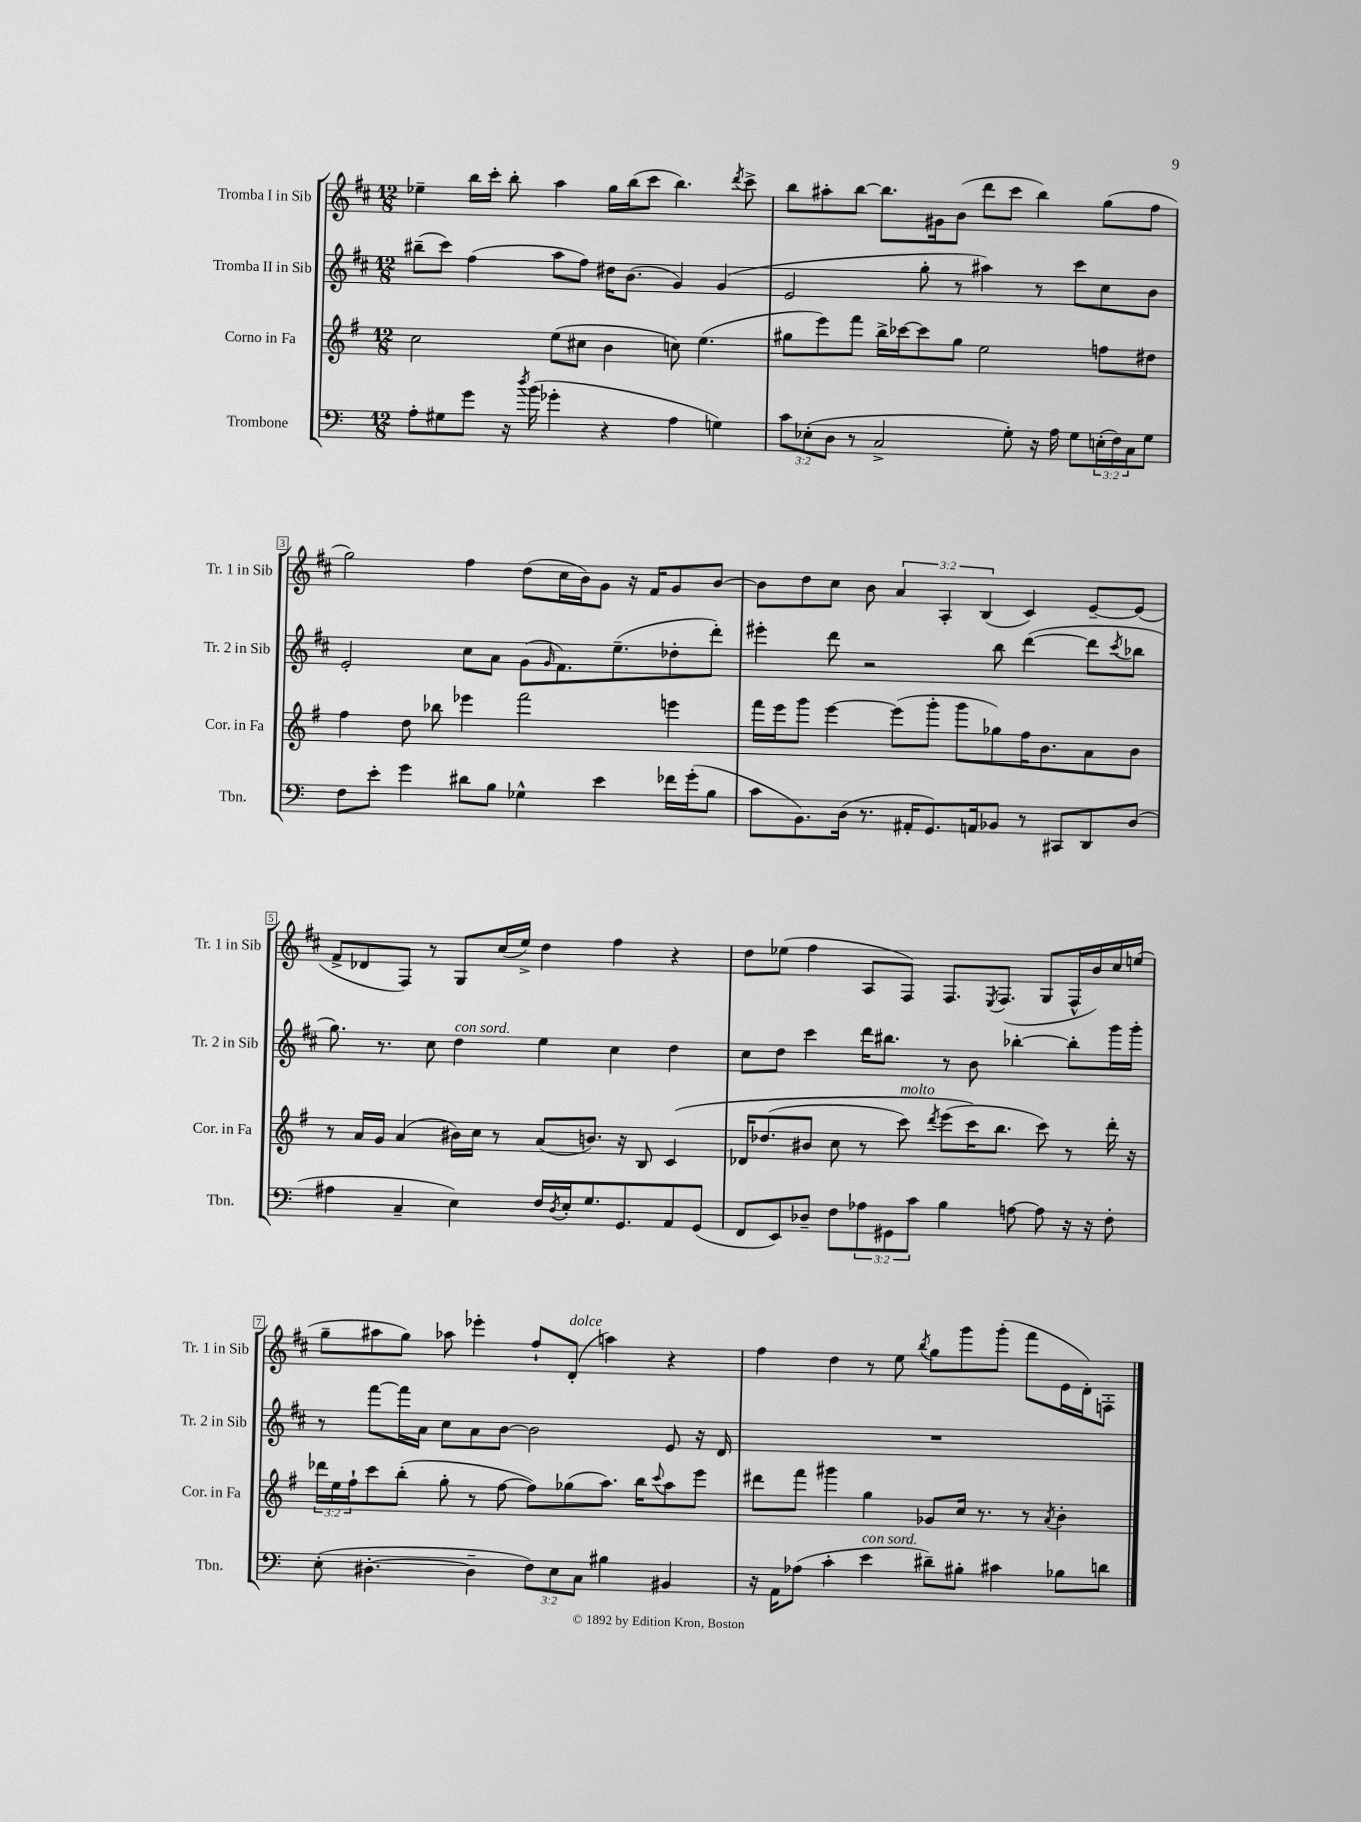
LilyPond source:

<<
\new StaffGroup <<
\new Staff = "s0" \with { instrumentName = "Tromba I in Sib" shortInstrumentName = "Tr. 1 in Sib" } {
    \clef treble \key d \major \numericTimeSignature \time 12/8 \override Staff.TupletNumber.text = #tuplet-number::calc-fraction-text
    ees''4-- b''16 cis'''16-. b''8-. a''4 g''16 b''16( cis'''8 b''4.) \acciaccatura { d'''8 } cis'''8-> |
    b''8 ais''8-. b''8~ b''8. gis'16 b'8( d'''8 cis'''8 b''4) g''8( fis''8 |
    g''2) fis''4 d''8( cis''16 b'16) g'8 r16 fis'16 g'8 b'8~ |
    b'8 d''8 cis''8 b'8 \tuplet 3/2 { a'4 a4-. b4( } cis'4) e'8~-- e'8( |
    fis'8-> des'8 fis8) r8 g8 cis''16( e''16->) d''4 fis''4 r4 |
    d''8 ees''8( fis''4 a8 fis8) fis8. \acciaccatura { e8 } fis8.( g8 fis16-^ b'16) cis''16 e''16( |
    g''8-- ais''8 g''8) aes''8 ees'''4-. fis''8-! d'8-.^\markup { \italic "dolce" }( a''4) r4 |
    fis''4 d''4 r8 e''8 \acciaccatura { b''8 } g''8 g'''8 g'''8-.( fis'''8 e'16 d'16-.) f8-. \bar "|." |
}
\new Staff = "s1" \with { instrumentName = "Tromba II in Sib" shortInstrumentName = "Tr. 2 in Sib" } {
    \clef treble \key d \major \numericTimeSignature \time 12/8
    bis''8--( cis'''8) fis''4( a''8 fis''8) dis''16 b'8.( g'4) g'4( |
    e'2 g''8-. r8 ais''4) r8 cis'''8 cis''8 b'8 |
    e'2-. cis''8 a'8 g'8( \grace { g'16 } fis'8.) e''8.--( des''8-. d'''8-.) |
    eis'''4-. d'''8 r2 b''8 d'''4~( d'''8 \acciaccatura { cis'''8 } bes''8 |
    g''8.) r8. cis''8 d''4^\markup { \italic "con sord." } e''4 cis''4 d''4 |
    cis''8 d''8 cis'''4 d'''16 bis''8. r8 b'8 bes''4~-. bes''8-. g'''16 g'''16-. |
    r8 fis'''8~ fis'''16 a'16 cis''8 a'8 b'8~ b'2 e'8 r16 d'16 |
    R1. \bar "|." |
}
\new Staff = "s2" \with { instrumentName = "Corno in Fa" shortInstrumentName = "Cor. in Fa" } {
    \clef treble \key g \major \numericTimeSignature \time 12/8 \override Staff.TupletNumber.text = #tuplet-number::calc-fraction-text
    c''2 e''8( cis''8 b'4 c''8) e''4.( |
    gis''8 e'''8) fis'''8 b''16-> ces'''16~ ces'''8 gis''8 e''2 f''8 dis''8 |
    fis''4 d''8 bes''8 ees'''4 fis'''2 e'''4 |
    fis'''16 e'''16 g'''8 e'''4~ e'''8( g'''8-. g'''8 ges''8) fis''16 b'8. a'8 b'8 |
    r8 a'16 g'16 a'4( bis'16) c''16 r8 a'8( b'8.) r16 b8 c'4\( |
    des'16 des''8.( bis'8 c''8 r8 c'''8^\markup { \italic "molto" }) \acciaccatura { d'''8 } e'''8( c'''16\) b''8. c'''8) r8 d'''16-. r16 |
    \tuplet 3/2 { des'''16 e''16 fis''16-! } c'''8 b''8-.( g''8-. r8 fis''8~ fis''8) ges''8( a''8.) b''16 \appoggiatura { c'''8 } a''8 e'''8 |
    dis'''8 fis'''8 gis'''4 g''4 ges'8 c''16 r8. r8 \acciaccatura { a'8 } b'4-. \bar "|." |
}
\new Staff = "s3" \with { instrumentName = "Trombone" shortInstrumentName = "Tbn." } {
    \clef bass \key c \major \numericTimeSignature \time 12/8 \override Staff.TupletNumber.text = #tuplet-number::calc-fraction-text
    a8-. gis8 g'8 r16 \acciaccatura { d''8 } b'16( ges'4-. r4 a4 g4) |
    \tuplet 3/2 { c'8 ees8-.( d8 } r8 c2-> g8-.) r16 a16 g8 \tuplet 3/2 { e16-.( f16) c16 } g8 |
    f8 e'8-. g'4 dis'8 b8 ges4-^ e'4 fes'16 g'16-.( b8 |
    c'8 b,8.) d16( r8. ais,16-. g,8.) a,16 bes,8 r8 cis,8 d,8 d8( |
    ais4 c4-- e4) f16 \acciaccatura { d8 } e16-. g8. g,8. a,8 g,8( |
    f,8 e,8) des8-- f8 \tuplet 3/2 { aes8 gis,8 c'8 } b4 a8~ a8 r16 r16 f8-. |
    e8-.( dis4.~-. dis4-- \tuplet 3/2 { f8) e8 c8 } bis4 bis,4 |
    r16 a,16 aes8( c'4-. e'4^\markup { \italic "con sord." } dis'8--) bis8-. cis'4 bes8 d'8 \bar "|." |
}
>>
>>
\layout { \context { \Score \override BarNumber.stencil = #(make-stencil-boxer 0.1 0.3 ly:text-interface::print) } }
